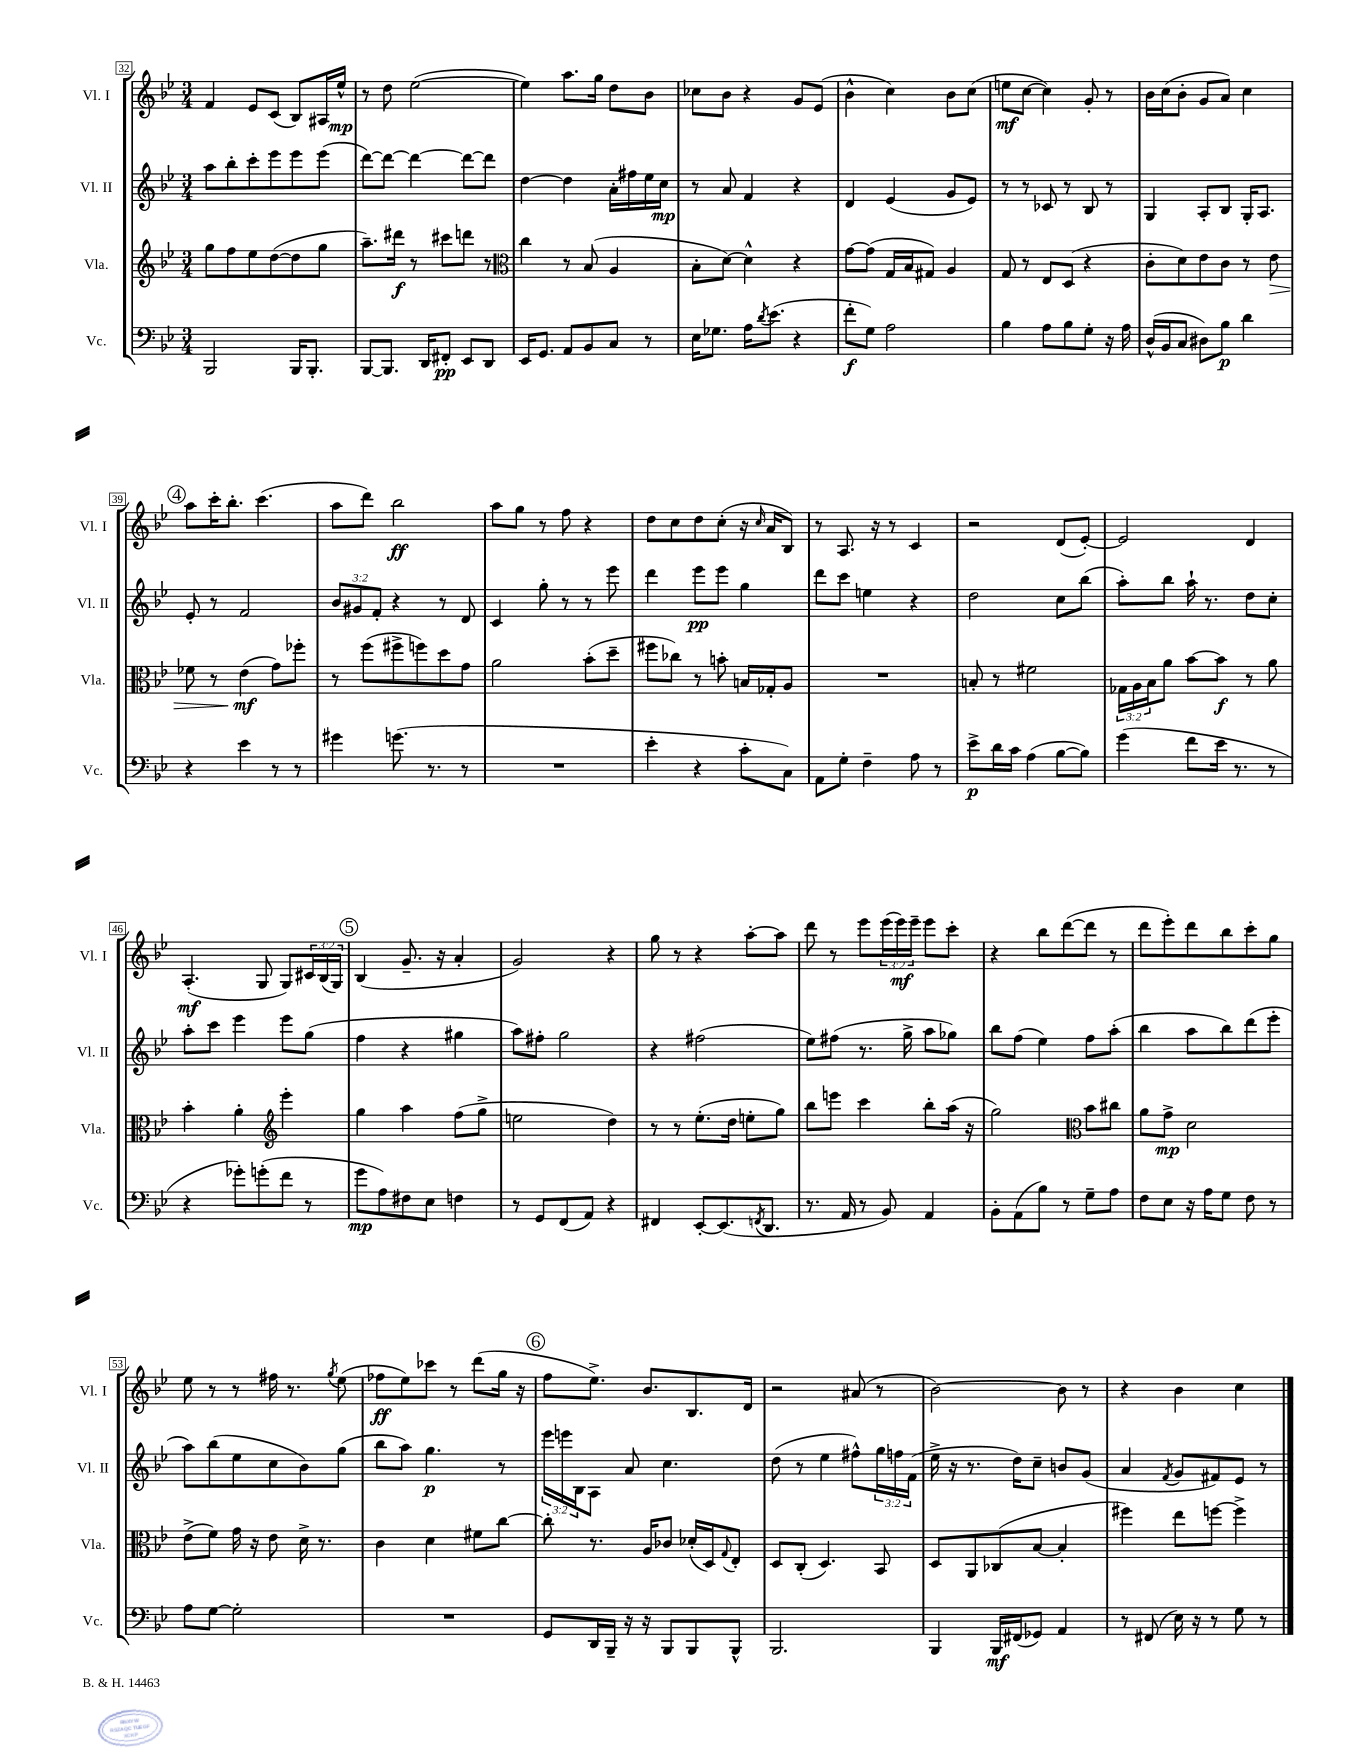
<<
\new StaffGroup <<
\new Staff = "s0" \with { instrumentName = "Vl. I" shortInstrumentName = "Vl. I" } {
    \clef treble \key bes \major \numericTimeSignature \time 3/4 \override Staff.TupletNumber.text = #tuplet-number::calc-fraction-text
    f'4 ees'8 c'8( bes8) ais16 ees''16-^\mp |
    r8 d''8 ees''2~( |
    ees''4) a''8. g''16 d''8 bes'8 |
    ces''8 bes'8 r4 g'8 ees'8( |
    bes'4-^ c''4) bes'8 c''8( |
    e''8\mf c''8~ c''4) g'8-. r8 |
    bes'16 c''16( bes'8-. g'8 a'8) c''4 |
    \mark \markup { \circle "4" } a''8 c'''16-. bes''8.-. c'''4.( |
    a''8 d'''8) bes''2\ff |
    a''8 g''8 r8 f''8 r4 |
    d''8 c''8 d''8 c''8-.( r16 \grace { c''16 } a'16 bes8) |
    r8 a8. r16 r8 c'4 |
    r2 d'8( ees'8~-.) |
    ees'2 d'4 |
    a4.-.\mf( g8 g8) \tuplet 3/2 { cis'16 bes16( g16) } |
    \mark \markup { \circle "5" } bes4( g'8.-- r16 a'4-. |
    g'2) r4 |
    g''8 r8 r4 a''8~-. a''8 |
    d'''8 r8 ees'''8 \tuplet 3/2 { ees'''16( ees'''16\mf) ees'''16-- } ees'''8 c'''8-. |
    r4 bes''8 d'''8~( d'''8 r8 |
    d'''8 ees'''8-.) d'''8 bes''8 c'''8-. g''8 |
    ees''8 r8 r8 fis''16 r8. \acciaccatura { g''8 } ees''8( |
    fes''8\ff ees''8) ces'''8 r8 d'''8( g''16 r16 |
    \mark \markup { \circle "6" } f''8 ees''8.->) bes'8. bes8. d'16 |
    r2 ais'8( r8 |
    bes'2~) bes'8 r8 |
    r4 bes'4 c''4 \bar "|." |
}
\new Staff = "s1" \with { instrumentName = "Vl. II" shortInstrumentName = "Vl. II" } {
    \clef treble \key bes \major \numericTimeSignature \time 3/4 \override Staff.TupletNumber.text = #tuplet-number::calc-fraction-text
    a''8 bes''8-. c'''8-. ees'''8 ees'''8 ees'''8( |
    d'''8~) d'''8~ d'''4~ d'''8~ d'''8 |
    d''4~ d''4 a'16-. fis''16 ees''16 c''16\mp |
    r8 a'8 f'4 r4 |
    d'4 ees'4( g'8 ees'8) |
    r8 r8 ces'8 r8 bes8 r8 |
    g4 a8-. bes8 g16-. a8. |
    \mark \markup { \circle "4" } ees'8-. r8 f'2 |
    \tuplet 3/2 { bes'8 gis'8 f'8-. } r4 r8 d'8 |
    c'4 g''8-. r8 r8 ees'''8 |
    d'''4 ees'''8\pp ees'''8 g''4 |
    d'''8 c'''8 e''4 r4 |
    d''2 c''8 bes''8( |
    a''8-.) bes''8 a''16-! r8. d''8 c''8-. |
    a''8-. c'''8 ees'''4 ees'''8 g''8( |
    \mark \markup { \circle "5" } f''4 r4 gis''4 |
    a''8) fis''8-. g''2 |
    r4 fis''2( |
    ees''8) fis''8( r8. g''16-> a''8 ges''8) |
    bes''8 f''8( ees''4) f''8 a''8-.( |
    bes''4 a''8 bes''8) d'''8( ees'''8-. |
    a''8) bes''8( ees''8 c''8 bes'8) g''8( |
    bes''8 a''8) g''4.\p r8 |
    \mark \markup { \circle "6" } \tuplet 3/2 { ees'''16 e'''16 bes16 } a8 a'8 c''4. |
    d''8( r8 ees''4 fis''8-^) \tuplet 3/2 { g''16 f''16 f'16( } |
    ees''16-> r16 r8. d''16) c''8-- b'8 g'8( |
    a'4 \acciaccatura { f'8 } g'8 fis'8) ees'8 r8 \bar "|." |
}
\new Staff = "s2" \with { instrumentName = "Vla." shortInstrumentName = "Vla." } {
    \clef treble \key bes \major \numericTimeSignature \time 3/4 \override Staff.TupletNumber.text = #tuplet-number::calc-fraction-text
    g''8 f''8 ees''8 d''8~( d''8 g''8 |
    a''8.--) dis'''16\f r8 cis'''8 d'''8 r8 |
    \clef alto c''4 r8 bes8( a4 |
    bes8-. d'8~) d'4-^ r4 |
    g'8~ g'8( g16 bes16 gis8) a4 |
    g8 r8 ees8 d8( r4 |
    c'8-. d'8) ees'8 c'8 r8 ees'8\> |
    \mark \markup { \circle "4" } fes'8 r8 ees'4\mf\!( g'8) fes''8-. |
    r8 f''8( fis''8-> f''8) d''8 g'8 |
    a'2 bes'8-.( d''8-- |
    fis''8 ces''8) r8 b'8-. b16 ges16-. a8 |
    R2. |
    b8-. r8 fis'2 |
    \tuplet 3/2 { ges16 a16 bes16 } a'8 bes'8~ bes'8\f r8 a'8 |
    bes'4-. a'4-. \clef treble ees'''4-. |
    \mark \markup { \circle "5" } g''4 a''4 f''8( g''8-> |
    e''2 d''4) |
    r8 r8 ees''8.-.( d''16 e''8-. g''8) |
    bes''8 e'''8 c'''4 bes''8-. a''16( r16 |
    g''2) \clef alto bes'8 cis''8 |
    a'8 g'8->\mp d'2 |
    ees'8->( f'8) g'16 r16 ees'8 d'16-> r8. |
    c'4 d'4 fis'8 c''8~ |
    \mark \markup { \circle "6" } c''8-. r8. a16 ces'8 des'16-.( d16) \appoggiatura { g8 } ees8-. |
    d8 c8-.( d4.) bes,8 |
    d8 a,8 ces8( bes8~ bes4-. |
    fis''4) ees''8 f''8~ f''4-> \bar "|." |
}
\new Staff = "s3" \with { instrumentName = "Vc." shortInstrumentName = "Vc." } {
    \clef bass \key bes \major \numericTimeSignature \time 3/4
    bes,,2 bes,,16 bes,,8.-. |
    bes,,8~ bes,,8. d,16 fis,8-.\pp ees,8 d,8 |
    ees,16 g,8. a,8 bes,8 c8 r8 |
    ees16 ges8. a16 \acciaccatura { d'8 } ees'8.( r4 |
    f'8-.\f g8) a2 |
    bes4 a8 bes8 g8-. r16 a16 |
    d16-^( bes,16 c8 dis8) bes8\p d'4 |
    \mark \markup { \circle "4" } r4 ees'4 r8 r8 |
    gis'4 g'8.( r8. r8 |
    R2. |
    ees'4-. r4 c'8-. c8) |
    a,8 g8-. f4-- a8 r8 |
    ees'8->\p d'16 c'16 a4( bes8~ bes8) |
    g'4( f'8 ees'16 r8. r8 |
    r4 ges'8-.) g'8-.( f'8 r8 |
    \mark \markup { \circle "5" } g'8\mp a8) fis8 ees8 f4 |
    r8 g,8 f,8( a,8) r4 |
    fis,4 ees,8~-. ees,8.( \acciaccatura { f,8 } d,8. |
    r8. a,16 r8 bes,8) a,4 |
    bes,8-. a,8( bes8) r8 g8-- a8 |
    f8 ees8 r16 a16 g8 f8 r8 |
    a8 g8~ g2-. |
    R2. |
    \mark \markup { \circle "6" } g,8 d,16 bes,,16-- r16 r16 bes,,8 bes,,8 bes,,8-^ |
    bes,,2. |
    bes,,4 bes,,16\mf fis,16( ges,8) a,4 |
    r8 fis,8( ees16) r16 r8 g8 r8 \bar "|." |
}
>>
>>
\layout { \context { \Score currentBarNumber = #32 \override BarNumber.stencil = #(make-stencil-boxer 0.1 0.3 ly:text-interface::print) } }
